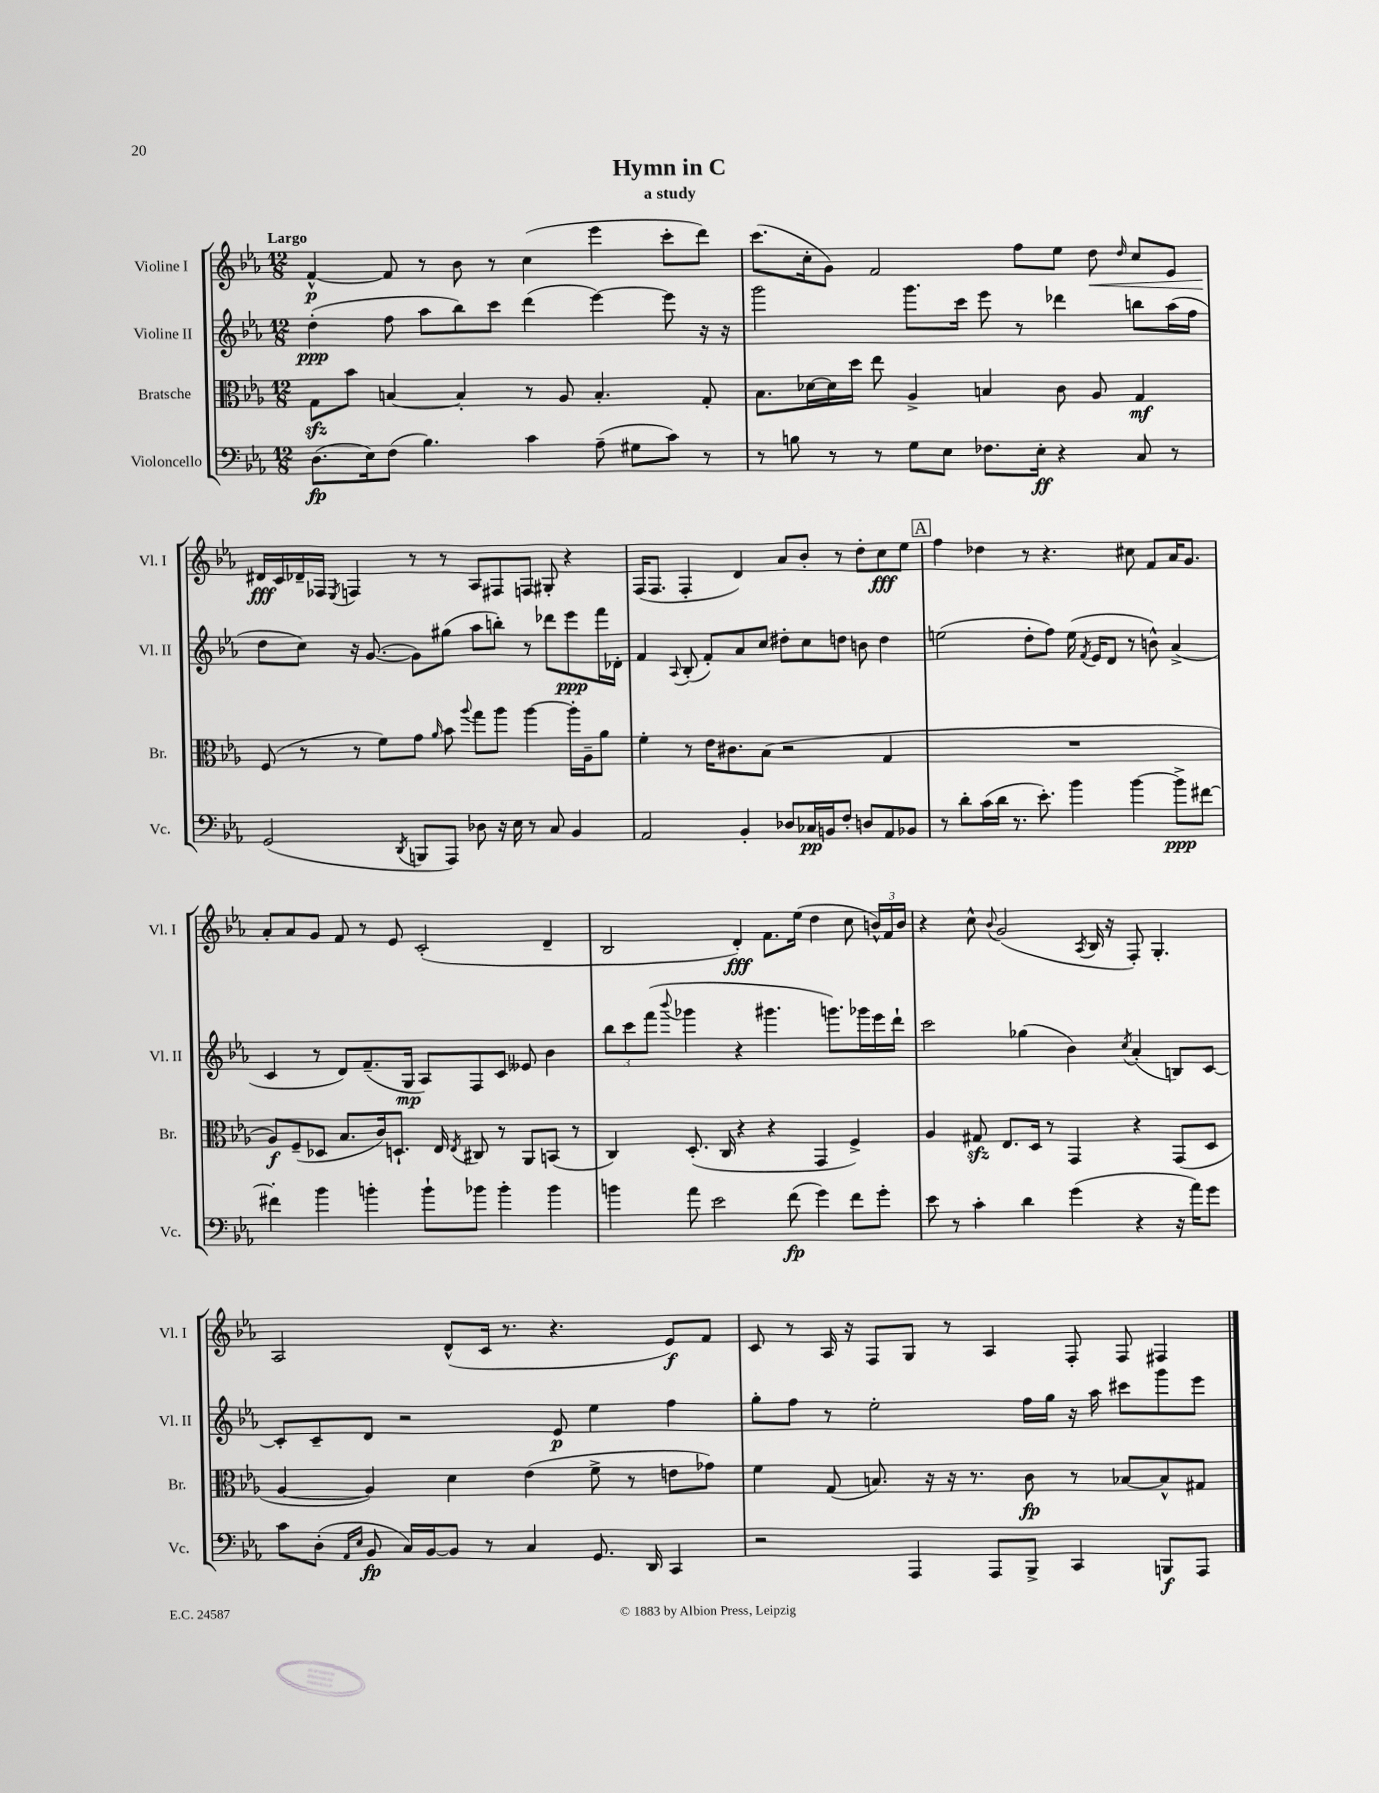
\header { title = "Hymn in C" subtitle = "a study" }
<<
\new StaffGroup <<
\new Staff = "s0" \with { instrumentName = "Violine I" shortInstrumentName = "Vl. I" } {
    \clef treble \key ees \major \numericTimeSignature \time 12/8 \tempo "Largo"
    \autoBeamOff f'4~-^\p f'8 r8 bes'8 r8 c''4( ees'''4 c'''8[-. d'''8]) |
    c'''8.[( c''16-. g'8]) f'2 f''8[ ees''8] d''8\< \grace { d''16 } c''8[ ees'8] |
    dis'16[\fff\! c'16 des'16-- fes16] \acciaccatura { ees8 } f4 r8 r8 aes8[ fis8 f8] gis8-. r4 |
    f16[( f8.] f4-. d'4) aes'8[ bes'8]-. r8 d''8[-. c''8\fff ees''8] |
    \mark \markup { \box "A" } f''4 des''4 r8 r4. cis''8 f'8[ aes'16 g'8.] |
    aes'8[-. aes'8 g'8] f'8 r8 ees'8 c'2-.( d'4-- |
    bes2 d'4-.\fff) f'8.[ ees''16]( d''4 c''8 \tuplet 3/2 { b'16[-^) f'16 b'16] } |
    r4 c''8-^ \appoggiatura { bes'8 } g'2( \acciaccatura { aes8 } bes16 r16 f8-.) g4.-. |
    aes2 d'8[-^( c'16] r8. r4. ees'8[\f) f'8] |
    c'8 r8 aes16 r16 f8[ g8] r8 aes4 f8-. f8 fis4 \bar "|." |
}
\new Staff = "s1" \with { instrumentName = "Violine II" shortInstrumentName = "Vl. II" } {
    \clef treble \key ees \major \numericTimeSignature \time 12/8
    \autoBeamOff d''4-.\ppp( f''8 aes''8[ bes''8) c'''8] d'''4( ees'''4~) ees'''8 r16 r16 |
    g'''2 g'''8.[ c'''16] ees'''8 r8 des'''4 b''8[ aes''16( f''16] |
    d''8[ c''8]) r16 g'8.~( g'8[) gis''8]( aes''8[ b''8]-.) r8 des'''8[ ees'''8\ppp f'''16 des'16]-. |
    f'4 \appoggiatura { aes8 } bes8-.( f'8[-.) aes'8 c''8] dis''8[-. c''8 d''8] b'8 d''4 |
    \mark \markup { \box "A" } e''2( d''8[-. f''8]) e''16( \acciaccatura { f'8 } ees'16[ d'8] r8 b'8-^) aes'4->( |
    c'4 r8 d'8[) f'8.--( g16]\mp aes8[) f8 c'8] eeses'8 bes'4 |
    \tuplet 3/2 { bes''8[ c'''8 f'''8]( } \appoggiatura { bes'''8 } ges'''4 r4 gis'''4. g'''8.[) ges'''16 ees'''16 d'''16]-! |
    c'''2 ges''4( bes'4) \acciaccatura { c''8 } aes'4-.( b8[) c'8]~ |
    c'8[-. c'8-- d'8] r2 ees'8\p ees''4 f''4 |
    g''8[-. f''8] r8 ees''2-. f''16[ g''16] r16 aes''16 cis'''8[ g'''8 ees'''8] \bar "|." |
}
\new Staff = "s2" \with { instrumentName = "Bratsche" shortInstrumentName = "Br." } {
    \clef alto \key ees \major \numericTimeSignature \time 12/8
    \autoBeamOff g8[\sfz bes'8] b4~ b4-. r8 aes8 b4.-. g8-. |
    bes8.[ des'16~ des'16 d''16] ees''8 aes4-> b4 c'8 aes8 g4\mf |
    f8( r8 r8 f'8[) g'8] \grace { aes'16 } bes'8 \appoggiatura { aes''8 } g''8[ aes''8] aes''4~ aes''16[-. aes16-- aes'8] |
    f'4-. r8 ees'16[ cis'8. bes8]( r2 g4 |
    \mark \markup { \box "A" } R1. |
    aes8[\f) f8--( des8] bes8.[ c'16) d8.]-! ees16 \acciaccatura { ees8 } cis8 r8 aes,8[ b,8]( r8 |
    c4) d8.-.( c16 r4 r4 g,4 f4->) |
    aes4 gis8\sfz ees8.[ d16] r8 g,4 r4 g,8[( d8] |
    aes4~ aes4) d'4 ees'4( f'8-> r8 e'8[ ges'8]) |
    f'4 g8( b8.) r16 r16 r8. c'8\fp r8 bes8[~ bes8-^ gis8] \bar "|." |
}
\new Staff = "s3" \with { instrumentName = "Violoncello" shortInstrumentName = "Vc." } {
    \clef bass \key ees \major \numericTimeSignature \time 12/8
    \autoBeamOff d8.[\fp( ees16) f8]( bes4.) c'4 aes8--( gis8[ c'8]) r8 |
    r8 b8 r8 r8 g8[ ees8] fes8.[ ees16]-.\ff r4 c8 r8 |
    g,2( \acciaccatura { d,8 } b,,8[ aes,,8]) des8 r16 ees16 r8 c8 bes,4 |
    aes,2 bes,4-. des8[ ces16\pp b,16 f8]-. d8[ aes,8 bes,8] |
    \mark \markup { \box "A" } r8 d'8[-. c'16( d'16] r8. ees'8.-.) bes'4 bes'4~ bes'8[->\ppp fis'8]~ |
    fis'4-. bes'4 b'4-. b'8[-! bes'8] bes'4-. bes'4 |
    b'4 aes'8 ees'2 f'8\fp( g'4) f'8[ g'8]-. |
    ees'8 r8 c'4-. d'4 g'4( r4 r16 aes'16[) g'8] |
    c'8[ d8]-.( \grace { aes,16[ ees16] } bes,8\fp c16[) bes,16~ bes,8] r8 c4 g,8. d,16 c,4 |
    r2 aes,,4 aes,,8[ bes,,8]-> c,4 b,,8[\f aes,,8] \bar "|." |
}
>>
>>
\layout { \context { \Score \remove "Bar_number_engraver" } }
